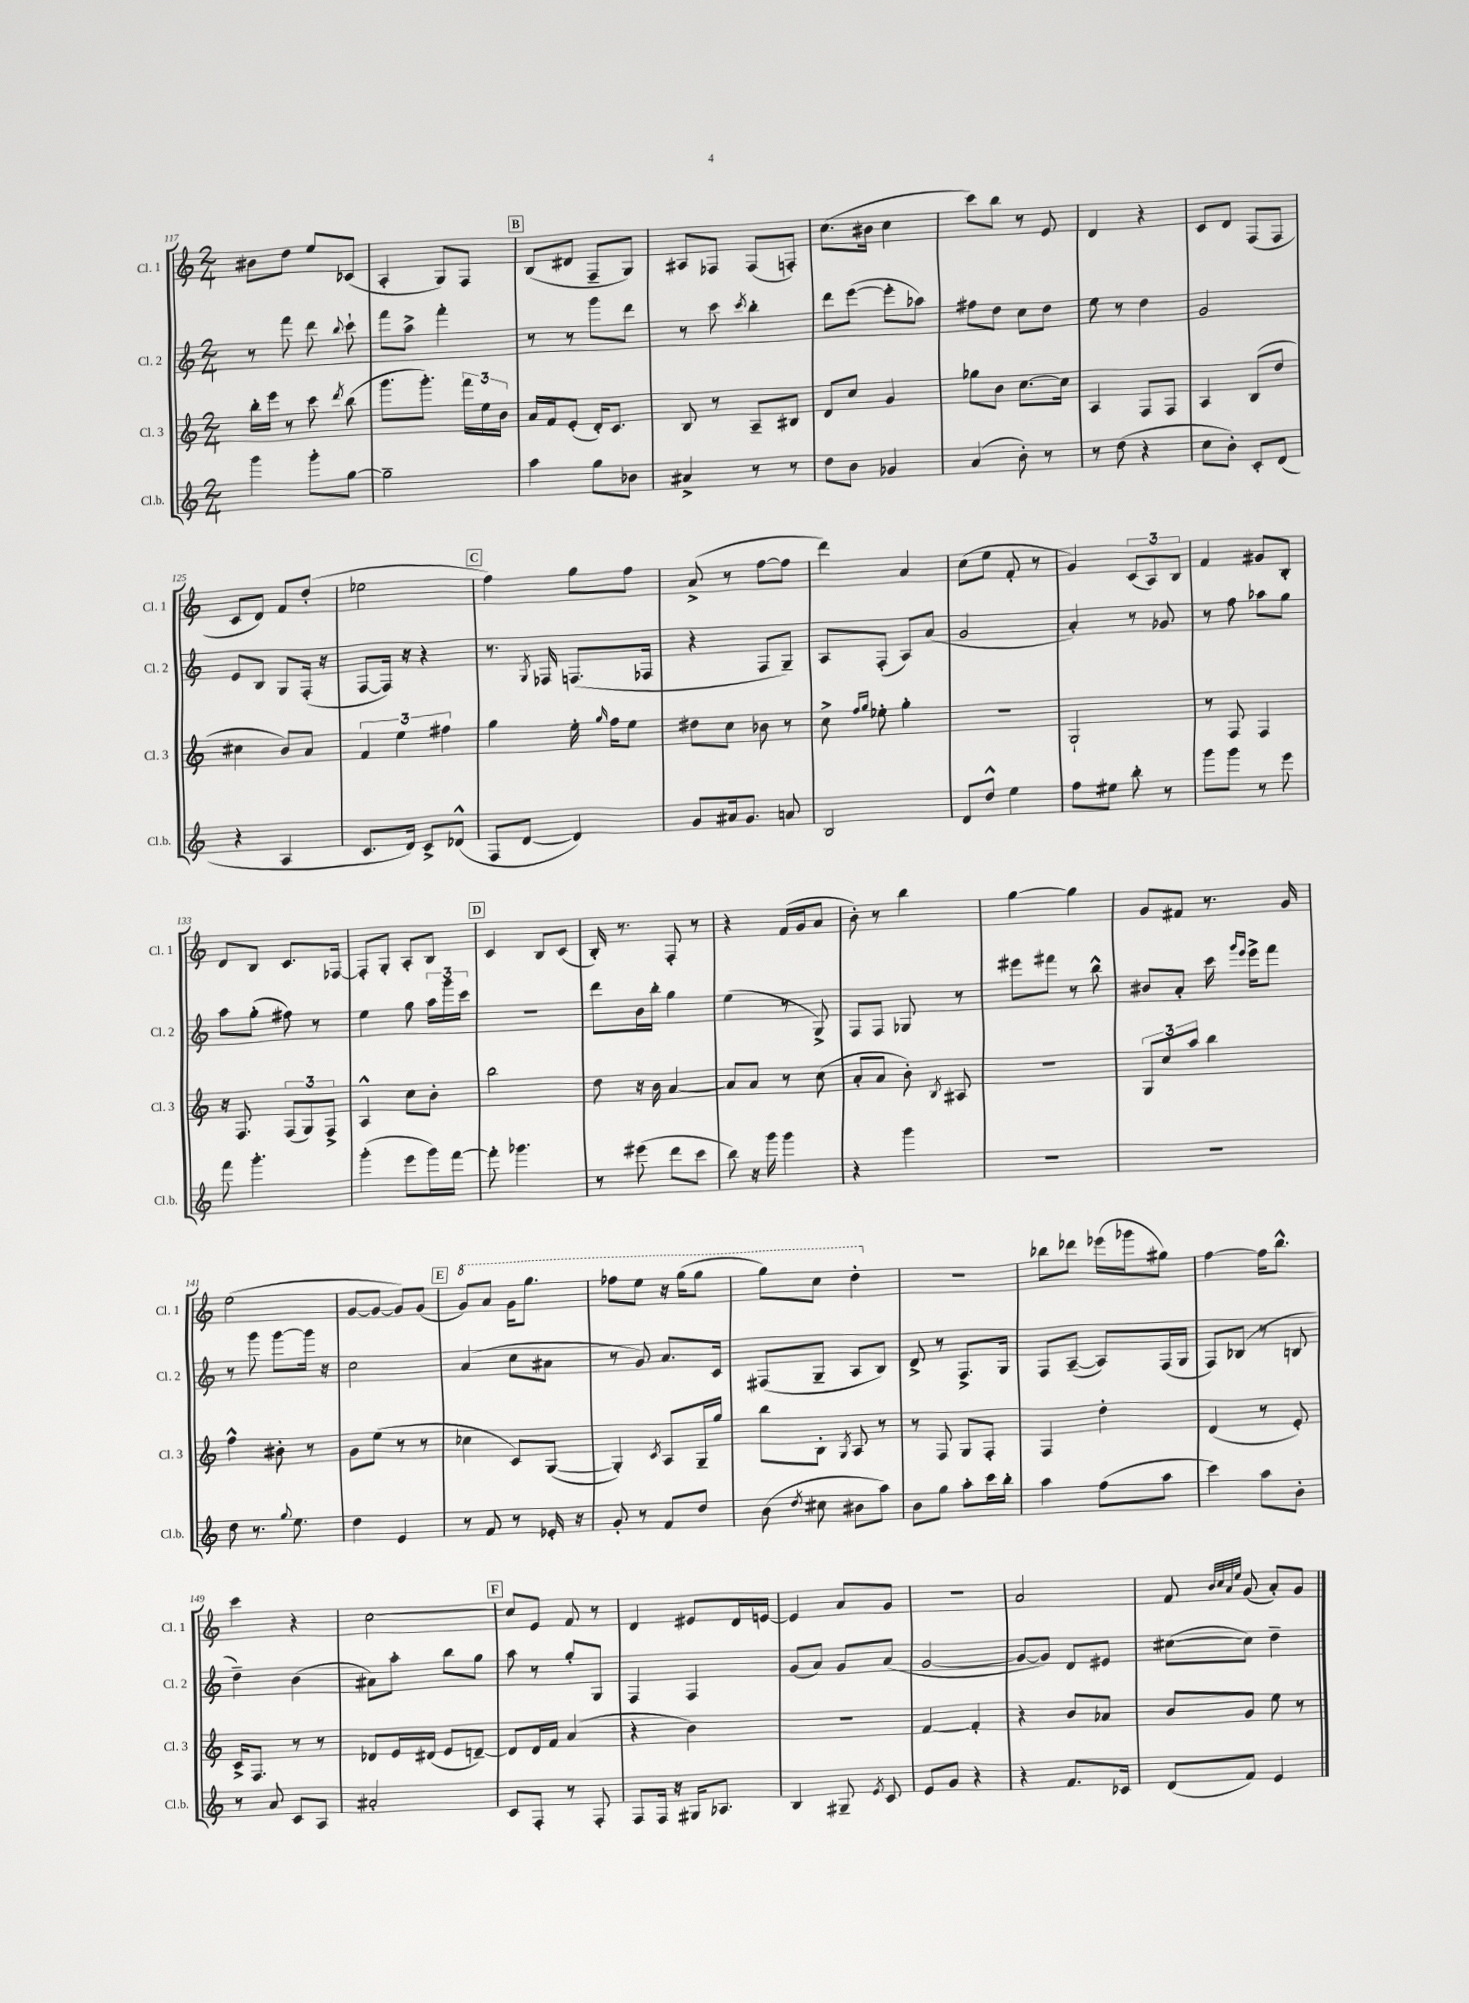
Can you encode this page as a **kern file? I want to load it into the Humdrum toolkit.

**kern	**kern	**kern	**kern
*part4	*part3	*part2	*part1
*staff4	*staff3	*staff2	*staff1
*I"Cl.b.	*I"Cl. 3	*I"Cl. 2	*I"Cl. 1
*I'Cl.b.	*I'Cl. 3	*I'Cl. 2	*I'Cl. 1
*clefG2	*clefG2	*clefG2	*clefG2
*k[]	*k[]	*k[]	*k[]
*M2/4	*M2/4	*M2/4	*M2/4
=117	=117	=117	=117
4ggg\	16bb'\LL	8r	8b#X\L
.	16eee\JJ	.	.
.	8r	8fff\	8dd\J
8ggg'\L	8ccc\	8ddd\	8ee/L
.	8qddd/	8qqbb/	.
[8gg\J	(8bb\	8ccc`\	(8c-X/J
=118	=118	=118	=118
2gg~\]	8.ggg\L	8fff\L	4A'/
.	.	8aa^\J	.
.	8.ggg'\J)	.	.
.	.	4fff'\	8G/L)
.	24fff\LL	.	8F/J
.	24ee\	.	.
.	24b\JJ	.	.
!!LO:REH:place=s1:t=B
=119	=119	=119	=119
4aa\	16a/LL	8r	(8B/L
.	16f/J	.	.
.	(8e'/J	8r	8d#X/J
8gg\L	16d'/KL)	8ggg\L	8F~/L
.	8.c/J	.	.
8b-X\J	.	8ddd\J	8G/J)
=120	=120	=120	=120
4a#X^/	8B/	8r	8A#X/L
.	8r	8ccc\	8F-X/J
.	.	8qccc/	.
8r	8A~/L	4bb'\	(8F-/L
8r	8B#X/J	.	8Fn'/J)
=121	=121	=121	=121
8dd\L	8d/L	8ddd\L	(8.cc\L
8b\J	8cc/J	([8eee\J	.
.	.	.	16b#X\Jk
4g-X/	4g/	8eee'\L]	4cc\
.	.	8aa-X\J)	.
=122	=122	=122	=122
(4a/	8gg-X\L	8ff#X\L	8ccc\L)
.	8b\J	8dd\J	8bb\J
8b'\)	[8.cc\L	8cc\L	8r
8r	.	8dd\J	8e/
.	16cc\Jk]	.	.
=123	=123	=123	=123
8r	4A/	8ee\	4d/
(8dd\	.	8r	.
4r	8F/L	4dd\	4r
.	8F/J	.	.
=124	=124	=124	=124
8cc\L	4A/	2g/	8c/L
8b'\J)	.	.	8d/J
8c'/L	(8B/L	.	(8F/L
(8d/J	8dd/J	.	8F/J
!!LO:LB:g=z
=125	=125	=125	=125
4r	4cc#X\	8e/L	8c/L
.	.	8B/J	8d/J)
4A/	8b/L)	8G/L	8f/L
.	8a/J	(16F'/Jk	(8dd'/J
.	.	16r	.
=126	=126	=126	=126
8.c/L	6f/	[8F/L	2ee-X\
.	.	16F/Jk])	.
.	6ee\	.	.
16d/Jk)	.	16r	.
8c^/L	.	4r	.
.	6ff#X\	.	.
(8d-X^^/J	.	.	.
!!LO:REH:place=s1:t=C
=127	=127	=127	=127
8F/L	4gg\	8.r	4ff\)
[8d/J	.	.	.
.	.	8qG/	.
.	.	16F-X/	.
4d/])	16ee'\	(8.Fn/L	8gg\L
.	16qqgg/	.	.
.	16ff\KL	.	.
.	8ee\J	.	8ff\J
.	.	16F-X/Jk	.
=128	=128	=128	=128
8g/L	8dd#X\L	4r	(8a^/
16a#X/k	8cc\J	.	8r
8.g/J	.	.	.
.	8b-X\	8F/L	[8ff\L
8an/	8r	8G~/J)	8ff\J]
=129	=129	=129	=129
2B/	8cc^\	8A/L	4ddd\)
.	16qqff/LL	.	.
.	16qqgg/JJ	.	.
.	8ee-X'\	(8F'/J	.
.	4gg'\	8A/L)	4a/
.	.	(8a/J	.
=130	=130	=130	=130
8d/L	2r	2g/	(8cc\L
8dd^^/J	.	.	8ee\J
4ee\	.	.	8f'/
.	.	.	8r
=131	=131	=131	=131
8ff\L	2G`/	4a'/)	4g/)
8ee#X\J	.	.	.
8bb'\	.	8r	(12c/L
.	.	.	12A/)
8r	.	8g-X/	.
.	.	.	12B/J
=132	=132	=132	=132
8ggg\L	8r	8r	4f/
8ggg\J	8F/	8ff\	.
8r	4F/	8aa-X\L	8g#X/L
8eee\	.	8gg\J	8B'/J
!!LO:LB:g=z
=133	=133	=133	=133
8fff\	16r	8aa\L	8d/L
.	8.F/	.	.
4.ggg'\	.	(8gg'\J	8B/J
.	(12F/L	8ff#X\)	8.c/L
.	12G/)	.	.
.	.	8r	.
.	12F^/J	.	.
.	.	.	[16F-X/Jk
=134	=134	=134	=134
(4ggg'\	4A^^/	4ee\	8F-'/L]
.	.	.	8G'/J
8eee\L	8cc\L	8gg\	8A'/L
16ggg\L)	8b'\J	24aa\LL	8B/J
.	.	24ggg\	.
[16fff\JJ	.	.	.
.	.	24ccc\JJ	.
!!LO:REH:place=s1:t=D
=135	=135	=135	=135
8fff'\]	2bb\	2r	4c/
4.ggg-X\	.	.	.
.	.	.	8B/L
.	.	.	(8c/J
=136	=136	=136	=136
8r	8dd\	8ddd\L	16B'/)
.	.	.	8.r
(8eee#X\	16r	16b\L	.
.	16b\	16bb'\JJ	.
8ddd\L	[4a/	4gg\	8F'/
8ccc\J	.	.	8r
=137	=137	=137	=137
8bb\)	8a/L]	(4ee\	4r
16r	8a/J	.	.
16ggg\	.	.	.
4ggg\	8r	8r	(16f/LL
.	.	.	16g/J
.	(8cc\	8G^/)	8a/J
=138	=138	=138	=138
4r	8a'/L	8F/L	8b'\)
.	8a/J	8F/J	8r
4ggg\	8b'\)	8G-X/	4bb\
.	8qB/	.	.
.	8A#X/	8r	.
=139	=139	=139	=139
2r	2r	8eee#X\L	[4gg\
.	.	8fff#X\J	.
.	.	8r	4gg\]
.	.	8bb^^\	.
=140	=140	=140	=140
2r	12G/L	8b#X/L	8g/L
.	12cc/	.	.
.	.	8a'/J	8f#X/J
.	12aa/J	.	.
.	4bb\	16ccc\	8.r
.	.	16qqggg/LL	.
.	.	16qqeee/JJ	.
.	.	16eee^\KL	.
.	.	8fff\J	.
.	.	.	16g/
!!LO:LB:g=z
=141	=141	=141	=141
8dd\	4ff^^\	8r	(2ee\
8.r	.	8ggg\	.
.	8b#X'\	[8ggg\L	.
8qqgg/	.	.	.
8.ee\	.	.	.
.	8r	16ggg\Jk]	.
.	.	16r	.
=142	=142	=142	=142
4dd\	8g\L	2cc\	[8g/L
.	(8ee\J	.	8g/J_
4e/	8r	.	8g/L])
.	8r	.	(8g/J
!!LO:REH:place=s1:t=E
=143	=143	=143	=143
*	*	*	*8va
8r	4cc-X\	(4a/	8gg/L)
8f/	.	.	8aa/J
8r	8c/L)	8cc\L	16gg\KL
.	.	.	8.ggg\J
16e-X'/	([8G/J	8a#X\J	.
16r	.	.	.
=144	=144	=144	=144
8g'/	4G'/])	8r	8fff-X\L
8r	.	8g/)	8eee\J
.	8qc/	.	.
8f/L	8A/L	8.a/L	16r
.	.	.	(16ggg\KL
8dd/J	16G~/L	.	8ggg\J
.	16gg/JJ	16c/Jk	.
=145	=145	=145	=145
(8b\	8bb\L	(8F#X/L	8ggg\L)
8qdd/	.	.	.
8cc#X\	8B'\J	8G~/J	8ccc\J
.	8qG/	.	.
8b#X\L	8A/	8A/L	4ddd'\
8aa\J)	8r	8B/J)	.
=146	=146	=146	=146
*	*	*	*X8va
8b\L	8r	8d^/	2r
8gg\J	8F/	8r	.
8aa'\L	8G/L	8.F^/L	.
16ccc\L	8F'/J	.	.
16bb'\JJ	.	16G/Jk	.
=147	=147	=147	=147
4aa\	4F/	8F/L	8bb-X\L
.	.	([8A~/J	8ddd-X\J
(8ff\L	4dd'\	8A/L])	(16eee-X\LL
.	.	.	16ggg-X\J
8aa\J	.	(16F/L	8gg#X\J)
.	.	16G/JJ	.
=148	=148	=148	=148
4ccc\)	(4d/	8F/L)	[4ff\
.	.	(8B-X/J	.
8aa\L	8r	8r	16ff\KL]
.	.	.	8.bb^^\J
8b'\J	8e'/)	8Bn/	.
!!LO:LB:g=z
=149	=149	=149	=149
8r	16c^/KL	4dd~\)	4ccc\
.	8.F/J	.	.
8a/	.	.	.
8c/L	8r	(4b\	4r
8A/J	8r	.	.
=150	=150	=150	=150
2a#X'/	8d-X/L	8a#X\L)	[2cc\
.	16e/L	8aa'\J	.
.	(16d#X/JJ	.	.
.	8e/L	8bb\L	.
.	[8dn~/J)	8gg\J	.
!!LO:REH:place=s1:t=F
=151	=151	=151	=151
8c/L	8d/L]	8aa\	8cc/L]
8F'/J	16d/L	8r	8e/J
.	16f/JJ	.	.
8r	(4a/	8gg'/L	8f/
8F'/	.	8G/J	8r
=152	=152	=152	=152
8F/L	4r	4F/	4d/
16F/Jk	.	.	.
16r	.	.	.
16G#X/KL	4b\)	4F/	8e#X/L
8.A-X/J	.	.	.
.	.	.	16d/L
.	.	.	[16en/JJ
=153	=153	=153	=153
4B/	2r	(8g/L	4e/]
.	.	8a/J)	.
8G#X~/	.	8g/L	8a/L
8qe/	.	.	.
8c/	.	(8a/J	8g/J
=154	=154	=154	=154
8e/L	[4f/	[2g/	2r
8g/J	.	.	.
4r	4f'/]	.	.
=155	=155	=155	=155
4r	4r	8g/L_	2a/
.	.	8g/J])	.
8.f/L	8b/L	8d/L	.
.	8a-X/J	8e#X/J	.
16c-X/Jk	.	.	.
=156	=156	=156	=156
(8d/L	8b/L	([8cc#X\L	8f/
.	.	.	32qqb/LLL
.	.	.	32qqcc/
.	.	.	32qqa/
.	.	.	32qqee/JJJ
8f/J)	8g/J	8cc#\J])	(8g/
4e/	8ee\	4dd~\	8a'/L)
.	8r	.	8g/J
==	==	==	==
*-	*-	*-	*-
